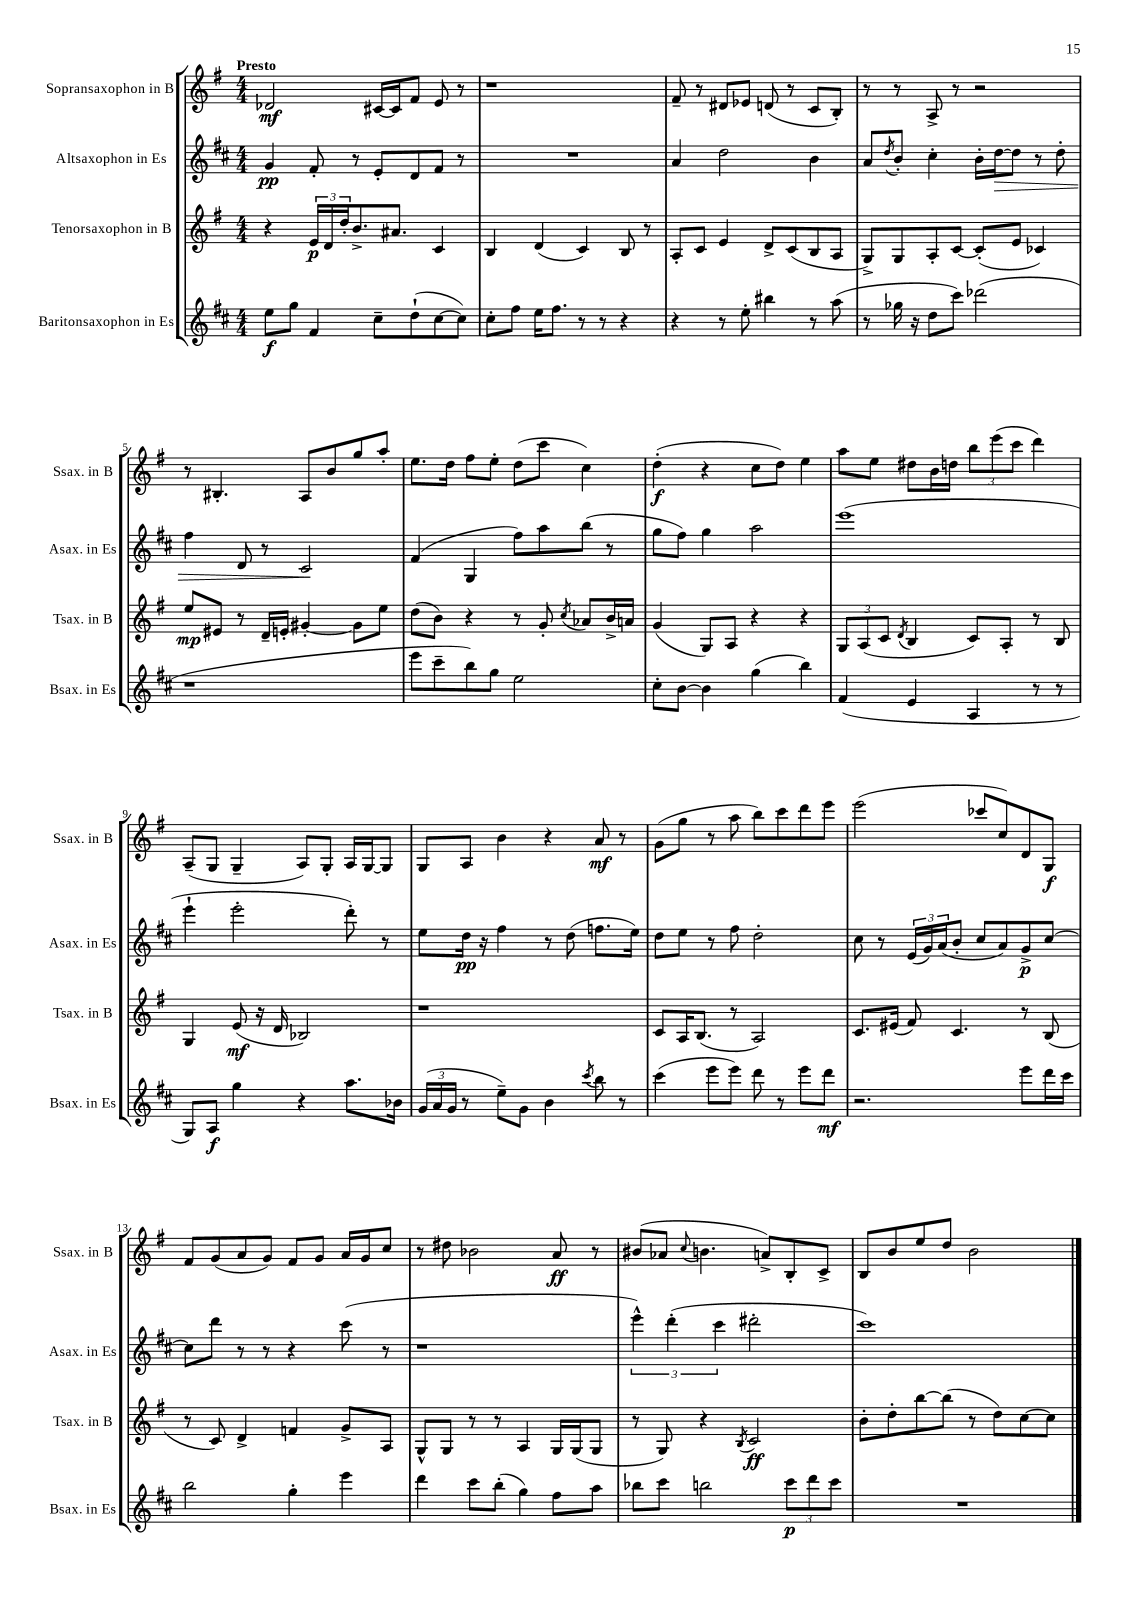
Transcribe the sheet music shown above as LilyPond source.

<<
\new StaffGroup <<
\new Staff = "s0" \with { instrumentName = "Sopransaxophon in B" shortInstrumentName = "Ssax. in B" } {
    \clef treble \key g \major \numericTimeSignature \time 4/4 \tempo "Presto"
    des'2\mf cis'16~ cis'16 fis'8 e'8 r8 |
    r1 |
    fis'8-- r8 dis'8 ees'8 d'8( r8 c'8 b8-.) |
    r8 r8 a8-> r8 r2 |
    r8 bis4.-. a8 b'8 g''8 a''8-. |
    e''8. d''16 fis''8 e''8-. d''8( c'''8 c''4) |
    d''4-.\f( r4 c''8 d''8) e''4 |
    a''8 e''8 dis''8 b'16 d''16 \tuplet 3/2 { b''8 e'''8( c'''8 } d'''4) |
    a8--( g8 g4-- a8) g8-. a16 g16~ g8 |
    g8 a8 b'4 r4 a'8\mf r8 |
    g'8( g''8 r8 a''8 b''8) c'''8 d'''8 e'''8 |
    e'''2( ces'''8 c''8) d'8 g8\f |
    fis'8 g'8( a'8 g'8) fis'8 g'8 a'16 g'16 c''8 |
    r8 dis''8 bes'2 a'8\ff r8 |
    bis'8( aes'8 \appoggiatura { c''8 } b'4. a'8->) b8-. c'8-> |
    b8 b'8 e''8 d''8 b'2 \bar "|." |
}
\new Staff = "s1" \with { instrumentName = "Altsaxophon in Es" shortInstrumentName = "Asax. in Es" } {
    \clef treble \key d \major \numericTimeSignature \time 4/4
    g'4\pp fis'8-. r8 e'8-. d'8 fis'8 r8 |
    R1 |
    a'4 d''2 b'4 |
    a'8 \acciaccatura { d''8 } b'8-. cis''4-. b'16-. d''16~\> d''8 r8 d''8-. |
    fis''4 d'8 r8 cis'2\! |
    fis'4( g4 fis''8) a''8 b''8( r8 |
    g''8 fis''8) g''4 a''2 |
    e'''1( |
    e'''4-! e'''2-. d'''8-.) r8 |
    e''8 d''16\pp r16 fis''4 r8 d''8( f''8. e''16) |
    d''8 e''8 r8 fis''8 d''2-. |
    cis''8 r8 \tuplet 3/2 { e'16( g'16) a'16( } b'8-. cis''8 a'8) g'8->\p cis''8~ |
    cis''8 d'''8 r8 r8 r4 cis'''8( r8 |
    r1 |
    \tuplet 3/2 { e'''4-^) d'''4-.( cis'''4 } dis'''2-. |
    cis'''1) \bar "|." |
}
\new Staff = "s2" \with { instrumentName = "Tenorsaxophon in B" shortInstrumentName = "Tsax. in B" } {
    \clef treble \key g \major \numericTimeSignature \time 4/4
    r4 \tuplet 3/2 { e'16\p d'16 d''16-. } b'8.-> ais'8. c'4 |
    b4 d'4( c'4) b8 r8 |
    a8-. c'8 e'4 d'8-> c'8( b8 a8 |
    g8->) g8 a8-. c'8~ c'8-.( e'8 ces'4) |
    e''8\mp eis'8 r8 d'16-- e'16-. gis'4~-. gis'8 e''8 |
    d''8( b'8) r4 r8 g'8-. \acciaccatura { c''8 } aes'8 b'16-> a'16 |
    g'4( g8) a8 r4 r4 |
    \tuplet 3/2 { g8 a8( c'8 } \acciaccatura { d'8 } b4 c'8) a8-. r8 b8 |
    g4 e'8\mf( r16 d'16 bes2) |
    r1 |
    c'8 a16 b8.( r8 a2) |
    c'8. eis'16( fis'8) c'4. r8 b8( |
    r8 c'8) d'4-> f'4 g'8-> a8 |
    g8-^ g8 r8 r8 a4 g16 g16( g8 |
    r8 g8) r4 \acciaccatura { b8 } c'2\ff |
    b'8-. d''8-. b''8~ b''8( r8 d''8) c''8~ c''8 \bar "|." |
}
\new Staff = "s3" \with { instrumentName = "Baritonsaxophon in Es" shortInstrumentName = "Bsax. in Es" } {
    \clef treble \key d \major \numericTimeSignature \time 4/4
    e''8\f g''8 fis'4 cis''8-- d''8-!( cis''8~ cis''8) |
    cis''8-. fis''8 e''16 fis''8. r8 r8 r4 |
    r4 r8 e''8-. bis''4 r8 a''8( |
    r8 ges''16 r16 d''8 cis'''8) des'''2( |
    r1 |
    e'''8 cis'''8-- b''8) g''8 e''2 |
    cis''8-. b'8~ b'4 g''4( b''4) |
    fis'4( e'4 a4 r8 r8 |
    g8) a8\f g''4 r4 a''8. bes'16 |
    \tuplet 3/2 { g'16( a'16 g'16 } r8 e''8--) g'8 b'4 \acciaccatura { cis'''8 } b''8 r8 |
    cis'''4( e'''8 e'''8) d'''8 r8 e'''8 d'''8\mf |
    r2. e'''8 d'''16 cis'''16 |
    b''2 g''4-. e'''4 |
    d'''4 cis'''8 b''8-.( g''4) fis''8 a''8 |
    bes''8 cis'''8 b''2 \tuplet 3/2 { cis'''8\p d'''8 cis'''8 } |
    R1 \bar "|." |
}
>>
>>
